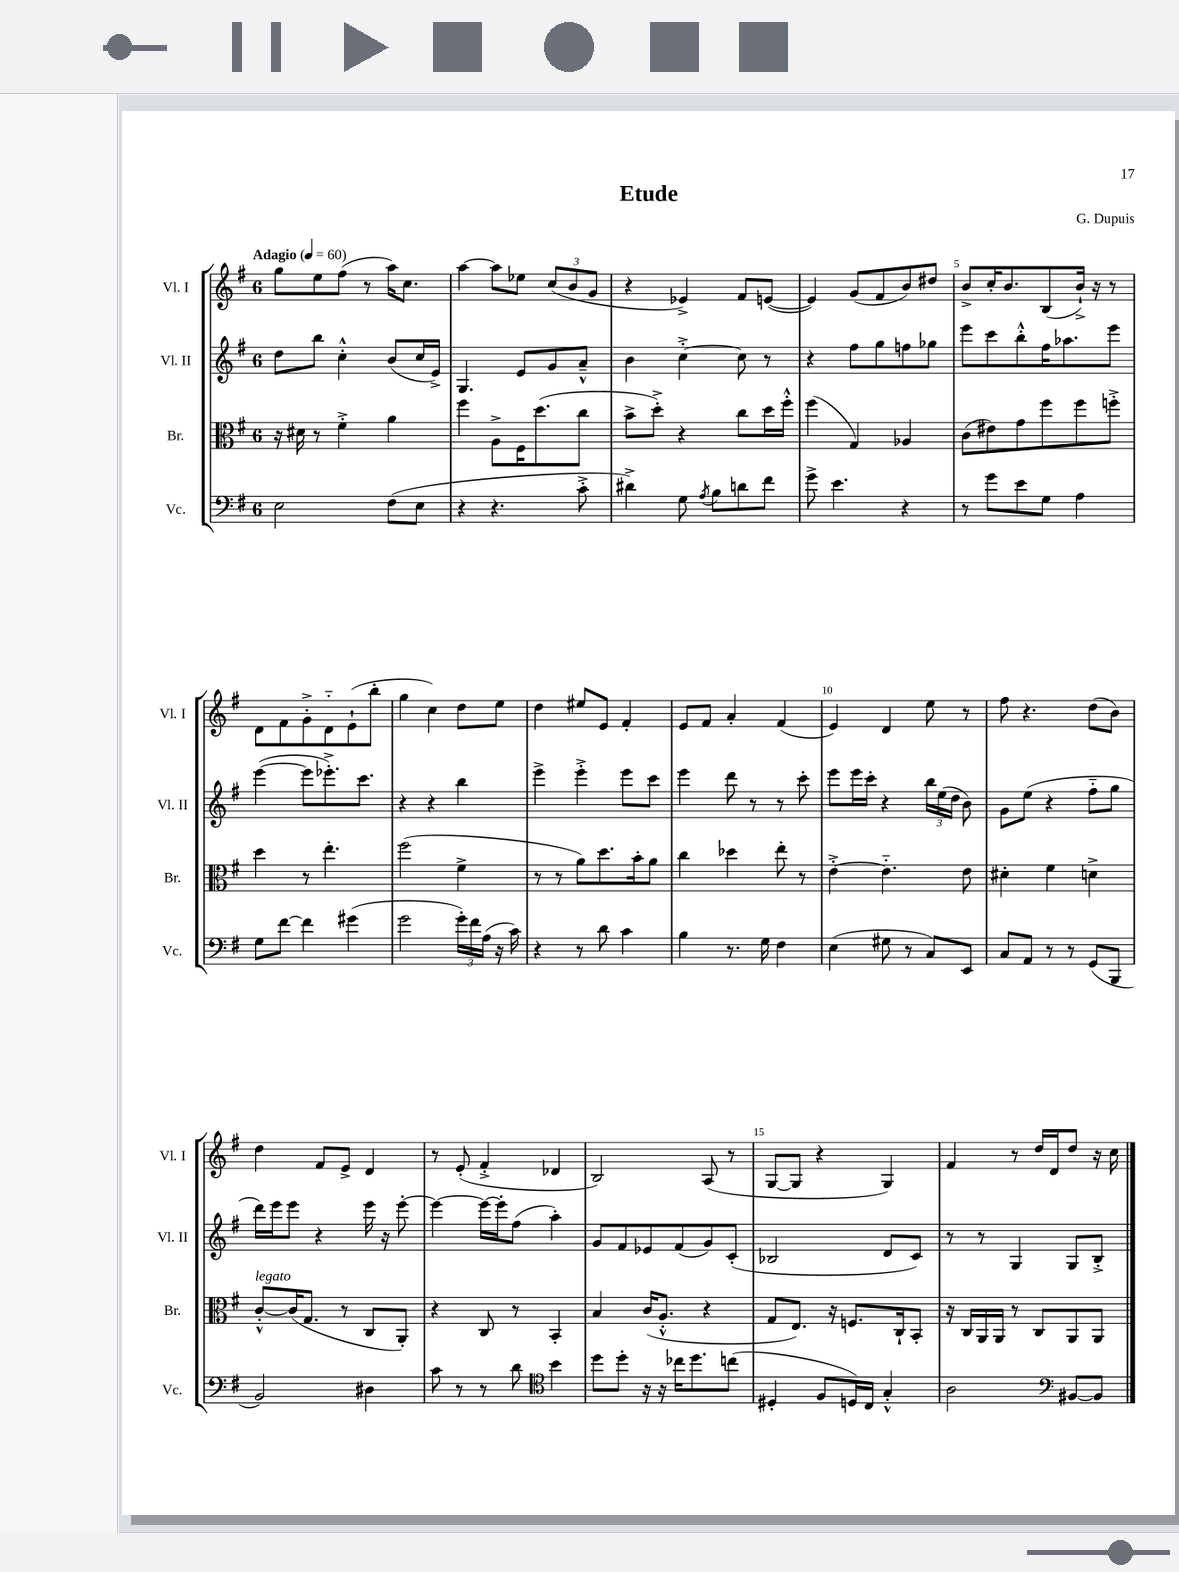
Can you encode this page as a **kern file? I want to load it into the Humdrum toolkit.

**kern	**kern	**kern	**kern
*staff4	*staff3	*staff2	*staff1
*clefF4	*clefC3	*clefG2	*clefG2
*k[f#]	*k[f#]	*k[f#]	*k[f#]
*M6/8	*M6/8	*M6/8	*M6/8
*MM60	*MM60	*MM60	*MM60
2E\	16r	8dd\L	8gg\L
.	16d#\	.	.
.	8r	8bb\J	8ee\
.	4f#'^\	4cc'^^\	(8ff#\J
.	.	.	8r
(8F#\L	4a\	(8b/L	16aa\LK)
.	.	.	8.cc\J
8E\J	.	16cc/L	.
.	.	16e^/JJ)	.
=	=	=	=
4r	4ff#\	4.G/	[4aa\
4.r	8A^\L	.	8aa\]L
.	16F#\K	8e/L	8ee-\J
.	(8.dd\	.	.
.	.	8g/	(12cc/L
.	.	.	12b/
8c'^\	8cc\J	8a~^^/J	.
.	.	.	12g/J
=	=	=	=
4d#^\)	8b^\L	4b\	4r
.	8dd'^\J)	.	.
8G\	4r	[4cc'^\	4e-^/)
8qA/	.	.	.
8B\L	.	.	.
8d\	8cc\L	8cc\]	8f#/L
8f#\J	16dd\L	8r	([8e/J
.	16ff#'^^\JJ	.	.
=	=	=	=
8g^\	(4ff#\	4r	4e/])
4.e\	.	.	.
.	4G/)	8ff#\L	(8g/L
.	.	8gg\	8f#/
4r	4A-/	8ff\	8b/)
.	.	8gg-\J	8dd#/J
=	=	=	=
8r	(8c\L	8eee\L	8b^/L
8g\L	8e#\)	8ccc\	16cc'/K
.	.	.	8.b/
8e\	8g\	8bb'^^\	.
8G\J	8ff#\	16ff#\K	(8B/
.	.	8.aa-\	.
4A\	8ff#\	.	16b`^/Jk)
.	.	.	16r
.	8ff'^\J	8eee\J	8r
=	=	=	=
8G\L	4dd\	([4eee\	8d\L
[8f#\J	.	.	8f#\
4f#\]	8r	8eee\]L	8g'^\
.	4.ee'\	8.eee-'^\)	8d'~\
(4g#\	.	.	(8e`\
.	.	8.ccc\J	.
.	.	.	8bb'\J
=	=	=	=
2g\	(2ff#\	4r	4gg\
.	.	4r	4cc\)
24g'\LL)	4f#^\	4bb\	8dd\L
24f#\	.	.	.
(24A\JJ	.	.	.
16r	.	.	8ee\J
16c\)	.	.	.
=	=	=	=
4r	8r	4eee^\	4dd\
.	8r	.	.
8r	8a\L)	4eee'^\	8ee#/L
8d\	8.dd\	.	8e/J
4c\	.	8eee\L	4f#'/
.	16b'\k	.	.
.	8a\J	8ccc\J	.
=	=	=	=
4B\	4cc\	4eee\	8e/L
.	.	.	8f#/J
8.r	4dd-\	8ddd\	4a'/
.	.	8r	.
16G\	.	.	.
4F#\	8ee'\	8r	(4f#/
.	8r	8ccc'\	.
=	=	=	=
(4E\	[4e'^\	8eee\L	4e/)
.	.	16eee\L	.
.	.	16ccc'\JJ	.
8G#\	4.e'~\]	4r	4d/
8r	.	.	.
8C/L)	.	24bb\LL	8ee\
.	.	(24ee\	.
.	.	24dd\JJ	.
8EE/J	8e\	8b\)	8r
=	=	=	=
8C/L	4d#'\	8g\L	8ff#\
8AA/J	.	(8ee\J	4.r
8r	4f#\	4r	.
8r	.	.	.
(8GG/L	4d^\	8ff#'~\L	(8dd\L
8BBB/J	.	8gg\J	8b\J)
=	=	=	=
2BB/)	[8c'^^/L	16ddd\LL)	4dd\
.	.	16eee\J	.
.	(16c/]K	8eee\J	.
.	8.G/J	.	.
.	.	4r	8f#/L
.	8r	.	8e^/J
4D#\	8C/L	16eee\	4d/
.	.	16r	.
.	8AA'/J)	[8eee'\	.
=	=	=	=
8c\	4r	4eee\_	8r
8r	.	.	(8e'/
8r	8C/	16eee\_LL	4f#'^/
.	.	16eee'\]J	.
8d\	8r	(8ff#\J	.
*clefC4	*	*	*
4b\	4BB'/	4aa'\)	4d-/
=	=	=	=
8dd\L	4B/	8g/L	2B/)
8dd'\J	.	8f#/	.
16r	(16c/LK	8e-/	.
16r	8.A'^^/J	.	.
16cc-\LK	.	(8f#/	.
8.dd\	.	.	.
.	4r	8g/)	(8A/
(8cc\J	.	(8c'/J	8r
=	=	=	=
4D#'/	8G/L	2B-/	[8G/L
.	8.E/J)	.	8G/]J
8F#/L	.	.	4r
.	16r	.	.
16D/L)	8.F/L	.	.
16C/JJ	.	.	.
4G'^^/	.	8d/L	4G/)
.	16C`/k	.	.
.	8BB'/J	8c/J)	.
=	=	=	=
2A\	16r	8r	4f#/
.	16C/LL	.	.
.	16AA/	8r	.
.	16AA/JJ	.	.
.	8r	4G/	8r
.	8C/L	.	16dd/LL
.	.	.	16d/J
*clefF4	*	*	*
[8BB#/L	8AA/	8G/L	8dd/J
8BB#/]J	8AA/J	8B'^/J	16r
.	.	.	16cc\
==	==	==	==
*-	*-	*-	*-
